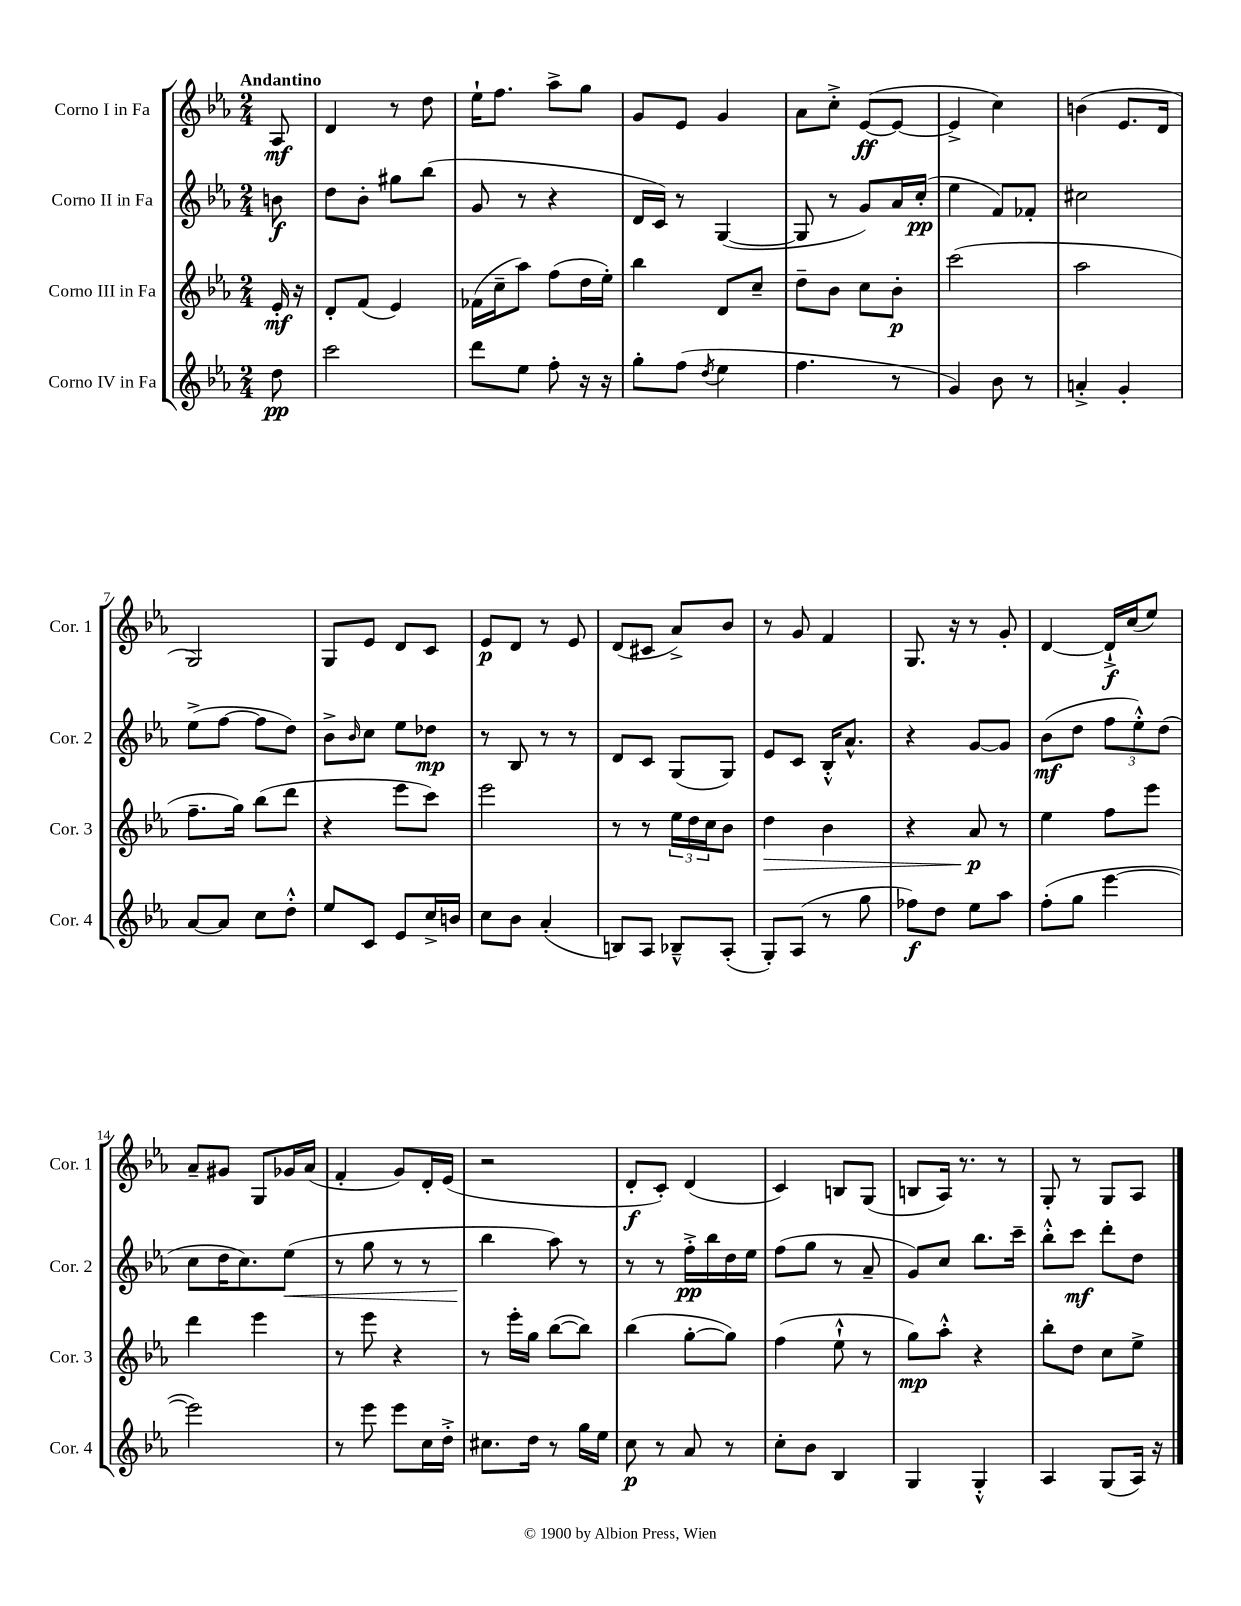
<<
\new StaffGroup <<
\new Staff = "s0" \with { instrumentName = "Corno I in Fa" shortInstrumentName = "Cor. 1" } {
    \clef treble \key ees \major \numericTimeSignature \time 2/4 \partial 8 \tempo "Andantino"
    aes8\mf |
    d'4 r8 d''8 |
    ees''16-! f''8. aes''8-> g''8 |
    g'8 ees'8 g'4 |
    aes'8 c''8-.-> ees'8~\ff( ees'8~ |
    ees'4-> c''4) |
    b'4( ees'8. d'16 |
    g2) |
    g8 ees'8 d'8 c'8 |
    ees'8\p d'8 r8 ees'8 |
    d'8( cis'8 aes'8->) bes'8 |
    r8 g'8 f'4 |
    g8. r16 r8 g'8-. |
    d'4~ d'16-!->\f c''16( ees''8) |
    aes'8-- gis'8 g8 ges'16 aes'16( |
    f'4-. g'8) d'16-. ees'16( |
    r2 |
    d'8-.\f c'8-.) d'4( |
    c'4) b8 g8( |
    b8 aes16) r8. r8 |
    g8-. r8 g8 aes8 \bar "|." |
}
\new Staff = "s1" \with { instrumentName = "Corno II in Fa" shortInstrumentName = "Cor. 2" } {
    \clef treble \key ees \major \numericTimeSignature \time 2/4 \partial 8
    b'8\f |
    d''8 bes'8-. gis''8 bes''8( |
    g'8 r8 r4 |
    d'16 c'16) r8 g4~( |
    g8 r8 g'8) aes'16 c''16-.\pp( |
    ees''4 f'8) fes'8-. |
    cis''2 |
    ees''8->( f''8~ f''8 d''8) |
    bes'8-> \grace { bes'16 } c''8 ees''8 des''8\mp |
    r8 bes8 r8 r8 |
    d'8 c'8 g8( g8) |
    ees'8 c'8 bes16-.-^ aes'8.-^ |
    r4 g'8~ g'8 |
    bes'8\mf( d''8 \tuplet 3/2 { f''8 ees''8-.-^) d''8( } |
    c''8 d''16 c''8.) ees''8\<( |
    r8 g''8 r8 r8 |
    bes''4\! aes''8) r8 |
    r8 r8 f''16-.->\pp bes''16 d''16 ees''16 |
    f''8( g''8 r8 aes'8-- |
    g'8) c''8 bes''8. c'''16-- |
    bes''8-.-^ c'''8\mf d'''8-. d''8 \bar "|." |
}
\new Staff = "s2" \with { instrumentName = "Corno III in Fa" shortInstrumentName = "Cor. 3" } {
    \clef treble \key ees \major \numericTimeSignature \time 2/4 \partial 8
    ees'16-.\mf r16 |
    d'8-. f'8( ees'4) |
    fes'16( c''16-- aes''8) f''8( d''16 ees''16-.) |
    bes''4 d'8 c''8-- |
    d''8-- bes'8 c''8 bes'8-.\p |
    c'''2( |
    aes''2 |
    f''8.-- g''16) bes''8( d'''8 |
    r4 ees'''8 c'''8) |
    ees'''2 |
    r8 r8 \tuplet 3/2 { ees''16 d''16 c''16 } bes'8 |
    d''4\> bes'4 |
    r4 aes'8\p\! r8 |
    ees''4 f''8 ees'''8 |
    d'''4 ees'''4 |
    r8 ees'''8 r4 |
    r8 ees'''16-. g''16 bes''8~( bes''8) |
    bes''4( g''8~-. g''8) |
    f''4( ees''8-!-^ r8 |
    g''8\mp) aes''8-.-^ r4 |
    bes''8-. d''8 c''8 ees''8-> \bar "|." |
}
\new Staff = "s3" \with { instrumentName = "Corno IV in Fa" shortInstrumentName = "Cor. 4" } {
    \clef treble \key ees \major \numericTimeSignature \time 2/4 \partial 8
    d''8\pp |
    c'''2 |
    d'''8 ees''8 f''8-. r16 r16 |
    g''8-. f''8( \acciaccatura { d''8 } ees''4 |
    f''4. r8 |
    g'4) bes'8 r8 |
    a'4-.-> g'4-. |
    aes'8~ aes'8 c''8 d''8-.-^ |
    ees''8 c'8 ees'8 c''16-> b'16 |
    c''8 bes'8 aes'4-.( |
    b8) aes8 bes8---^ aes8-.( |
    g8-.) aes8( r8 g''8 |
    fes''8\f) d''8 ees''8 aes''8 |
    f''8-.( g''8 ees'''4~ |
    ees'''2) |
    r8 ees'''8 ees'''8 c''16 d''16-.-> |
    cis''8. d''16 r8 g''16 ees''16 |
    c''8\p r8 aes'8 r8 |
    c''8-. bes'8 bes4 |
    g4 g4-.-^ |
    aes4 g8( aes16) r16 \bar "|." |
}
>>
>>
